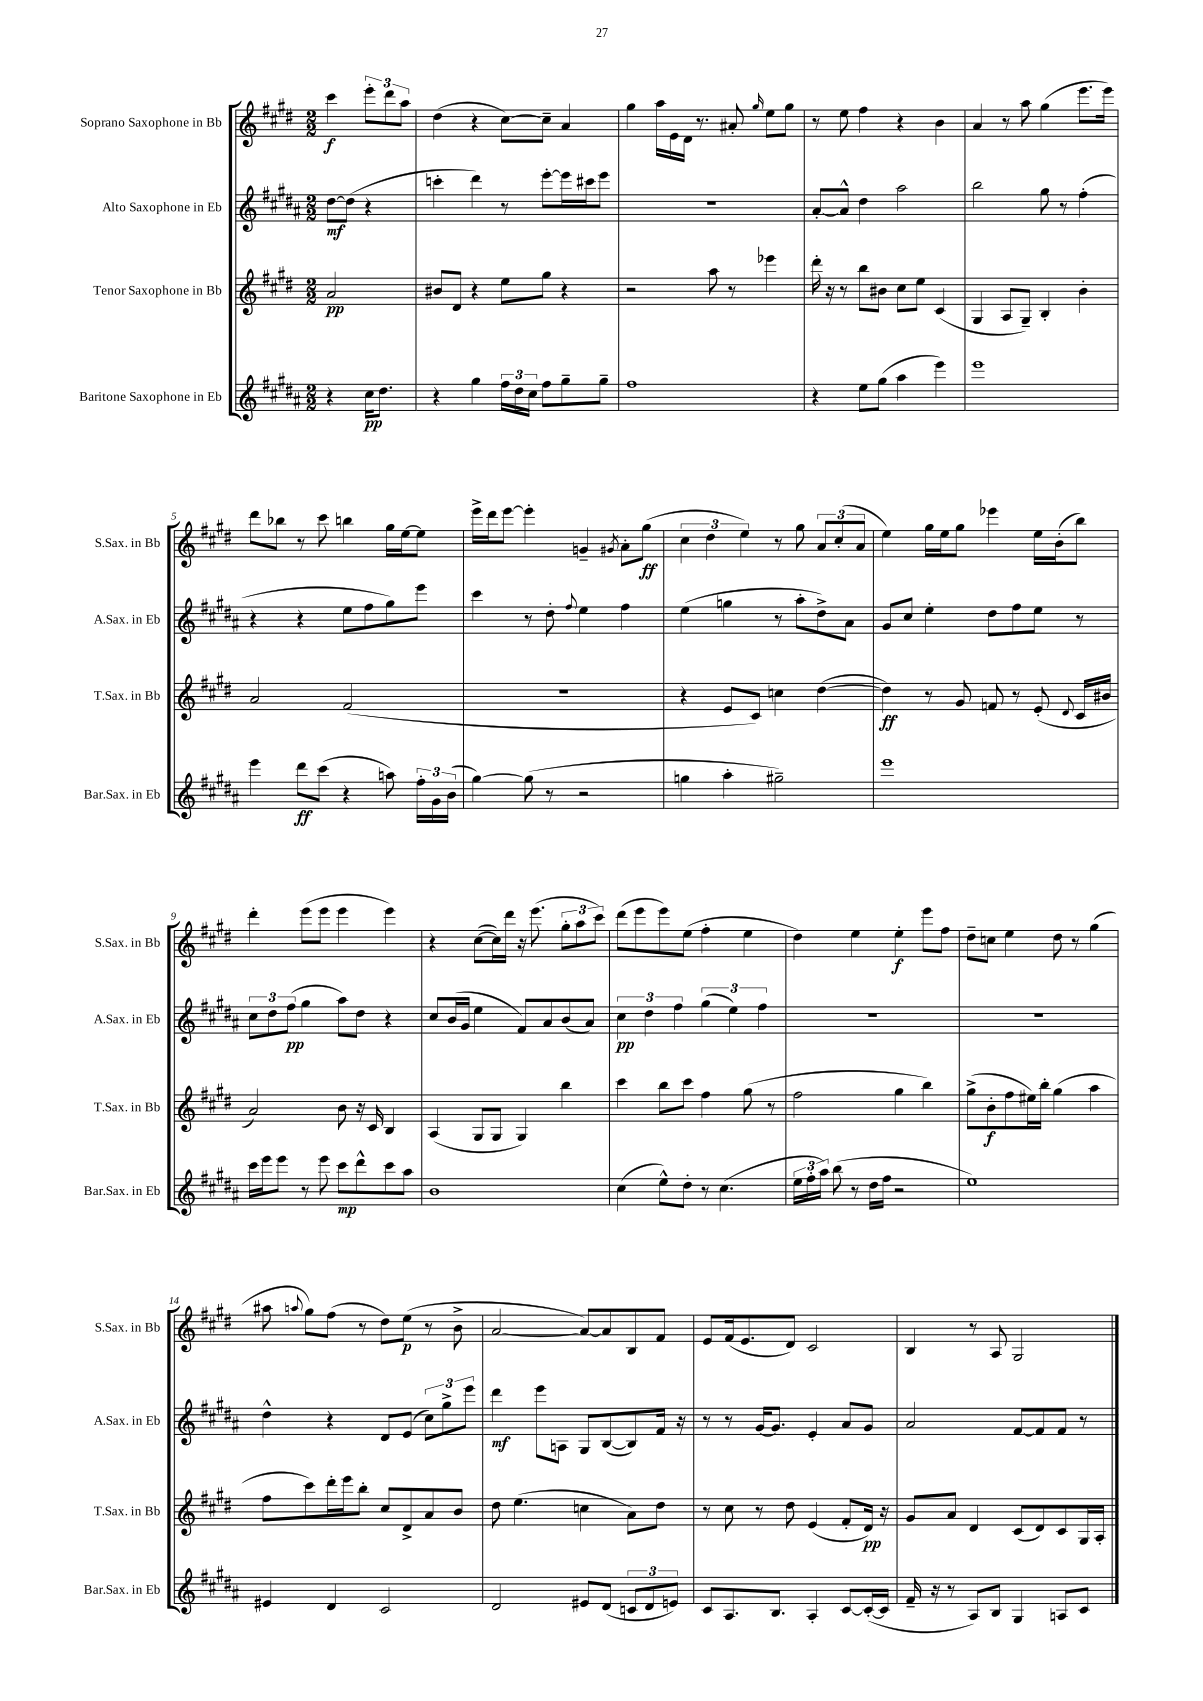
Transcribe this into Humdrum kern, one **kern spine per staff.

**kern	**kern	**kern	**kern
*staff4	*staff3	*staff2	*staff1
*clefG2	*clefG2	*clefG2	*clefG2
*k[f#c#g#d#a#]	*k[f#c#g#d#]	*k[f#c#g#d#a#]	*k[f#c#g#d#]
*M2/2	*M2/2	*M2/2	*M2/2
4r	2a	[8dd#	4ccc#
.	.	(8dd#]	.
16cc#	.	4r	12eee'
8.dd#	.	.	.
.	.	.	12ddd#
.	.	.	12aa
=	=	=	=
4r	8b#	4ccc'	(4dd#
.	8d#	.	.
4gg#	4r	4ddd#)	4r
24ff#	8ee	8r	[8cc#)
24dd#	.	.	.
24cc#	.	.	.
8ff#	8gg#	[8eee'	8cc#~]
8gg#~	4r	16eee]	4a
.	.	16ccc#	.
8gg#~	.	8eee	.
=	=	=	=
1ff#	2r	1r	4gg#
.	.	.	16aa
.	.	.	16e
.	.	.	16d#
.	.	.	8.r
.	8aa	.	.
.	8r	.	8a#'
.	.	.	16qqgg#
.	4eee-	.	8ee
.	.	.	8gg#
=	=	=	=
4r	16ddd#'	[8a#'	8r
.	16r	.	.
.	8r	8a#^^]	8ee
8ee	8bb	4dd#	4ff#
(8gg#	8b#	.	.
4aa#	8cc#	2aa#	4r
.	8ee	.	.
4eee)	(4c#	.	4b
=	=	=	=
1eee	4G#	2bb	4a
.	8A	.	8r
.	8G#~)	.	8aa
.	4B'	8gg#	(4gg#
.	.	8r	.
.	4b'	(4ff#'	8.eee
.	.	.	16eee)
=	=	=	=
4eee	2a	4r	8ddd#
.	.	.	8bb-
8ddd#	.	4r	8r
(8ccc#	.	.	8ccc#
4r	(2f#	8ee	4bb
.	.	8ff#	.
8aa)	.	8gg#)	16gg#
.	.	.	[16ee
24ff#'	.	8eee	8ee]
24g#	.	.	.
(24b	.	.	.
=	=	=	=
[4gg#)	1r	4ccc#	16eee^
.	.	.	16ddd#
.	.	.	[8eee
(8gg#]	.	8r	4eee']
8r	.	8dd#'	.
.	.	8qqff#	.
2r	.	4ee	4g~
.	.	.	8qg#
.	.	4ff#	8a'
.	.	.	(8gg#
=	=	=	=
4gg	4r	(4ee	6cc#
.	.	.	6dd#
4aa#'	8e	4gg	.
.	.	.	6ee)
.	8c#)	.	.
2gg#~)	4cc	8r	8r
.	.	8aa#'	8gg#
.	([4dd#	8dd#^)	12a
.	.	.	(12cc#'
.	.	8a#	.
.	.	.	12a
=	=	=	=
1eee	4dd#])	8g#	4ee)
.	.	8cc#	.
.	8r	4ee'	16gg#
.	.	.	16ee
.	8g#	.	8gg#
.	8f	8dd#	4eee-
.	8r	8ff#	.
.	(8e'	8ee	16ee
.	.	.	(16b'
.	8qqd#	.	.
.	16c#	8r	8bb)
.	16b#	.	.
=	=	=	=
16ccc#	2a)	12cc#	4ddd#'
16eee	.	.	.
.	.	12dd#	.
8eee	.	.	.
.	.	(12ff#	.
8r	.	4gg#	(8eee
8eee	.	.	8eee
8ccc#	8b	8aa#)	4eee
8ddd#^^	16r	8dd#	.
.	16c#	.	.
8ccc#	4B	4r	4eee)
8aa#	.	.	.
=	=	=	=
1b	(4A	8cc#	4r
.	.	(16b	.
.	.	16g#	.
.	8G#	4ee	([8cc#
.	8G#	.	16cc#])
.	.	.	16ddd#
.	4G#)	8f#)	16r
.	.	.	(8.eee
.	.	8a#	.
.	4bb	(8b	12gg#'
.	.	.	12aa
.	.	8a#)	.
.	.	.	12ccc#)
=	=	=	=
(4cc#	4ccc#	6cc#	(8ddd#
.	.	.	8eee
.	.	6dd#	.
8ee^^)	8bb	.	8eee)
.	.	6ff#	.
8dd#'	8ccc#	.	(8ee
8r	4ff#	(6gg#	4ff#'
(4.cc#	.	.	.
.	.	6ee)	.
.	(8gg#	.	4ee
.	.	6ff#	.
.	8r	.	.
=	=	=	=
24ee	2ff#	1r	4dd#)
24ff#'	.	.	.
24aa#)	.	.	.
(8bb	.	.	.
8r	.	.	4ee
16dd#	.	.	.
16ff#	.	.	.
2r	4gg#	.	4ee'
.	4bb)	.	8eee
.	.	.	8ff#
=	=	=	=
1ee)	(8gg#^	1r	8dd#~
.	8b'	.	8cc
.	8ff#	.	4ee
.	16ee#)	.	.
.	16bb'	.	.
.	(4gg#	.	8dd#
.	.	.	8r
.	4aa	.	(4gg#
=	=	=	=
4e#	8ff#	4dd#^^	8aa#
.	.	.	8qqaa
.	8ccc#)	.	8gg#)
4d#	16ddd#'	4r	(8ff#
.	16eee	.	.
.	8bb'	.	8r
2c#	8cc#	8d#	8dd#)
.	8d#^	(8e	(8ee
.	8a	12cc#)	8r
.	.	12gg#^	.
.	8b	.	8b^
.	.	12eee	.
=	=	=	=
2d#	8dd#	4ddd#	[2a
.	(4.ee	.	.
.	.	8eee	.
.	.	8A	.
8e#	4cc	8G#	8a_)
(8d#	.	([8B	8a]
12c	8a)	8B])	8B
12d#	.	.	.
.	8dd#	16f#	8f#
12e)	.	.	.
.	.	16r	.
=	=	=	=
8c#	8r	8r	8e
8.A#	8cc#	8r	(16f#
.	.	.	8.e
.	8r	[16g#	.
8.B	.	8.g#]	.
.	8dd#	.	8d#)
4A#'	(4e	4e'	2c#
[8c#	8f#'	8a#	.
(16c#'_	16d#)	8g#	.
16c#]	16r	.	.
=	=	=	=
16f#~	8g#	2a#	4B
16r	.	.	.
8r	8a	.	.
8A#)	4d#	.	8r
8B	.	.	8A
4G#	(8c#	[8f#	2G#
.	8d#)	8f#]	.
8A	8c#	8f#	.
8c#	16G#	8r	.
.	16A'	.	.
==	==	==	==
*-	*-	*-	*-
